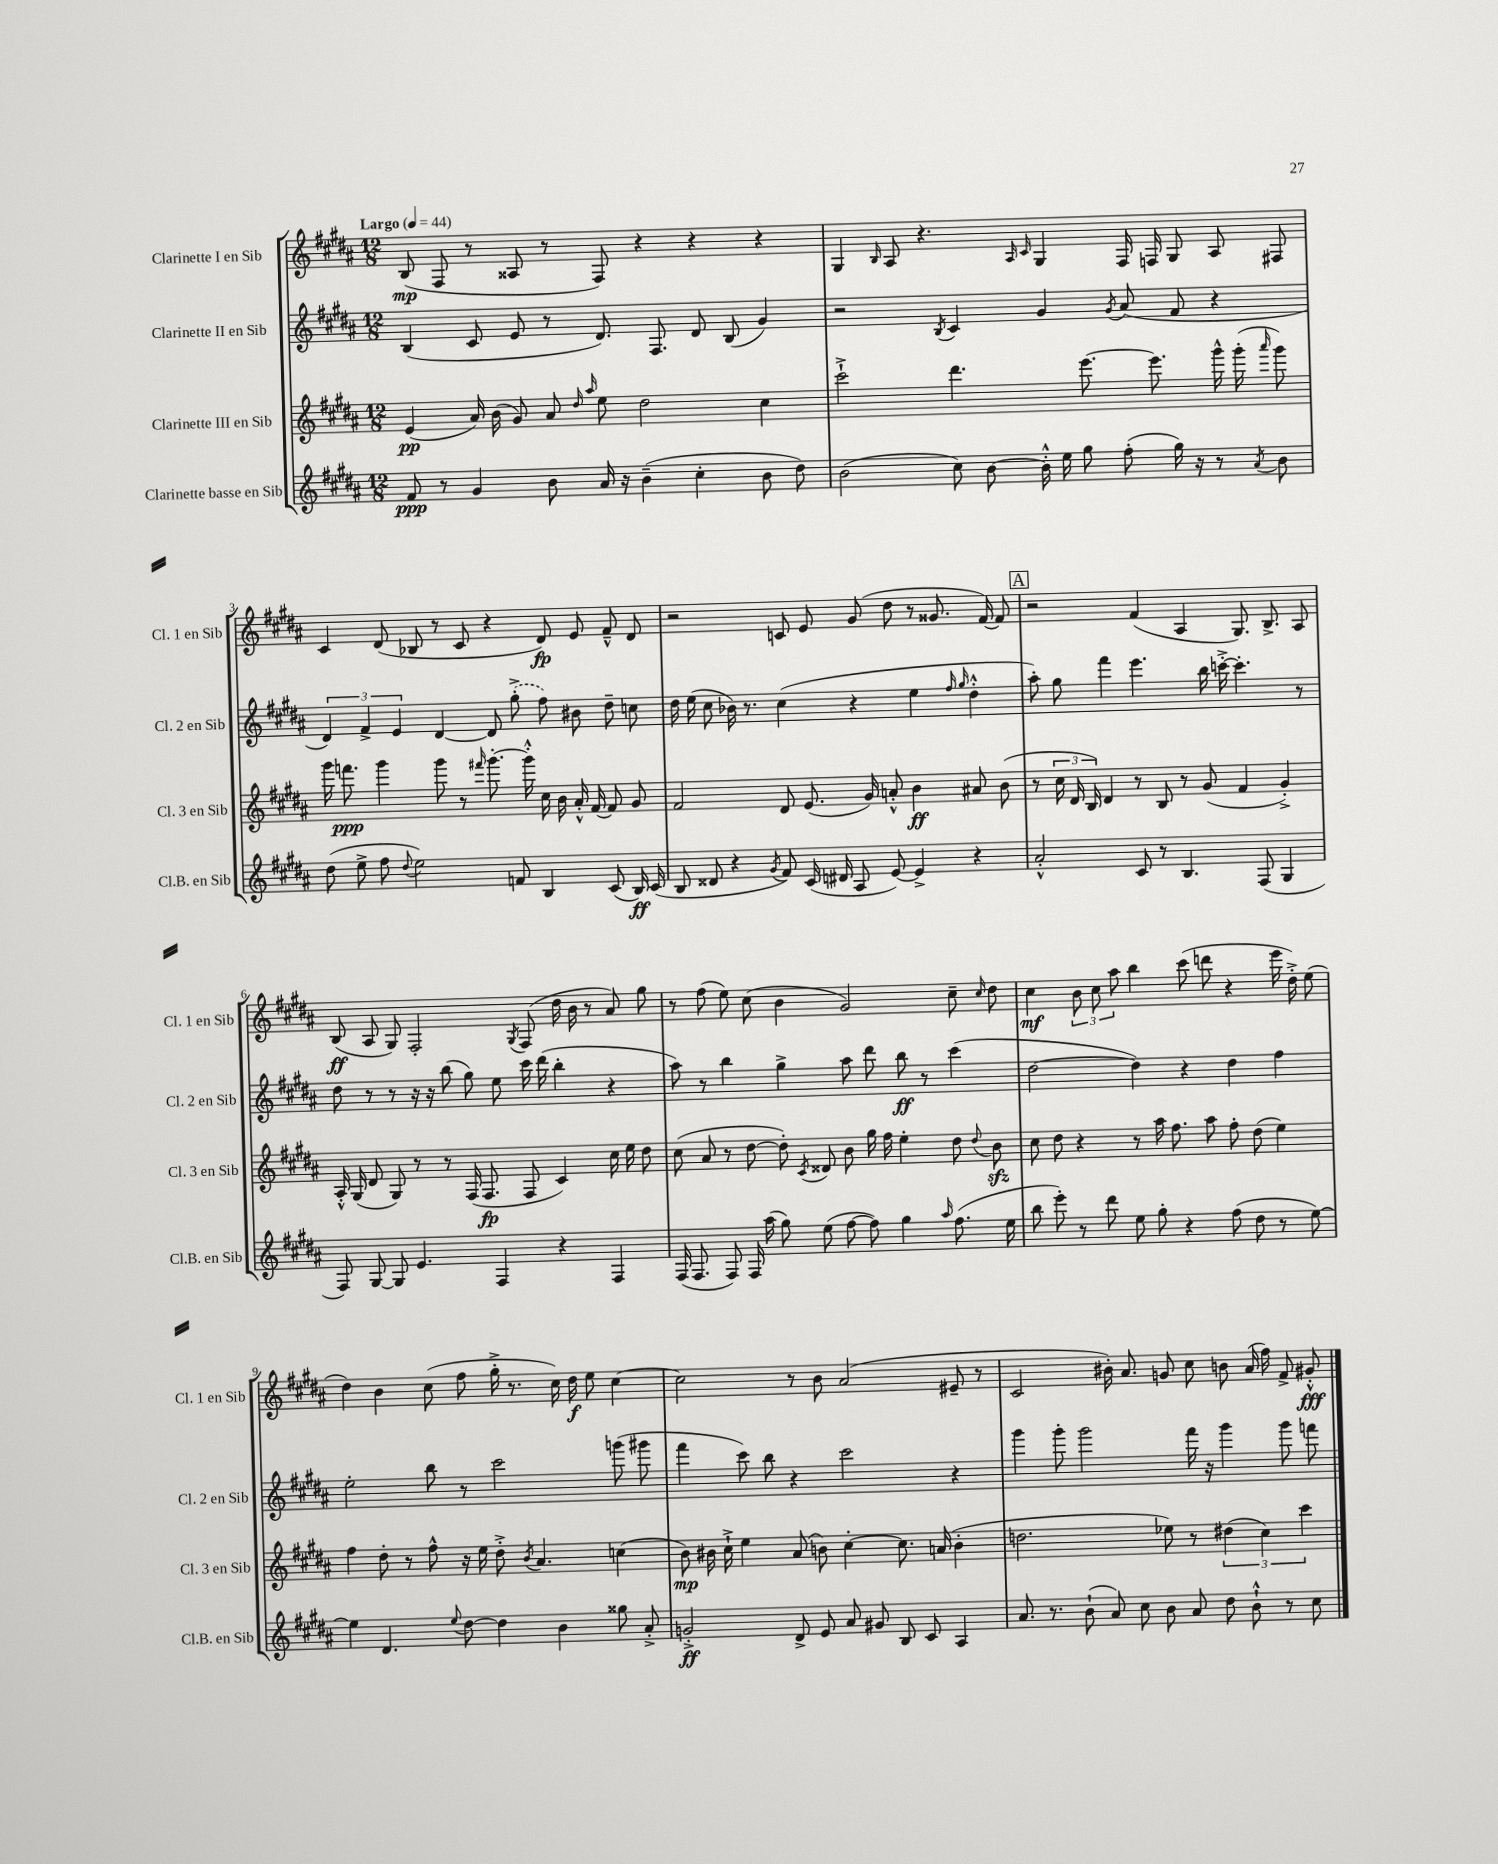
<<
\new StaffGroup <<
\new Staff = "s0" \with { instrumentName = "Clarinette I en Sib" shortInstrumentName = "Cl. 1 en Sib" } {
    \clef treble \key b \major \numericTimeSignature \time 12/8 \tempo "Largo" 4 = 44
    \autoBeamOff b8\mp( fis8 r8 aisis8 r8 fis8) r4 r4 r4 |
    gis4 \grace { b16 } ais8 r4. \grace { ais16 cis'16 } gis4 fis16 f16 gis8 ais8 fis8 |
    cis'4 dis'8( bes8 r8 cis'8 r4 dis'8\fp) e'8 fis'8---^ dis'8 |
    r2 c'8 e'8 gis'8( dis''8 r8 gisis'8. fis'16~) fis'8 |
    \mark \markup { \box "A" } r2 fis'4( ais4 gis8.) b8.-> ais8 |
    b8\ff( ais8 gis8) fis2-. \acciaccatura { gis8 } fis8( dis''16 b'16 r8 ais'8) gis''8 |
    r8 fis''8( e''8) cis''8( b'4 gis'2) cis''8-- \grace { cis''16 } dis''8 |
    cis''4\mf \tuplet 3/2 { b'8 cis''8 ais''8 } b''4 cis'''8( d'''8 r4 e'''16 dis''16-.->) e''8( |
    dis''4) b'4 cis''8( fis''8 gis''16-.-> r8. cis''16) dis''16\f e''8 cis''4~ |
    cis''2 r8 b'8 ais'2( eis'8-- r8 |
    cis'2 bis'16-.) ais'8. g'8 cis''8 b'8 ais'16( fis''16) fis'8-> gis'8-.-^\fff \bar "|." |
}
\new Staff = "s1" \with { instrumentName = "Clarinette II en Sib" shortInstrumentName = "Cl. 2 en Sib" } {
    \clef treble \key b \major \numericTimeSignature \time 12/8
    \autoBeamOff b4( cis'8 e'8 r8 dis'8.) fis8. dis'8 b8( gis'4) |
    r2 \acciaccatura { b8 } cis'4 gis'4 \acciaccatura { gis'8 } ais'8( fis'8 r4 |
    \tuplet 3/2 { dis'4) fis'4-> e'4 } dis'4~ dis'8 \once \slurDashed gis''8-.->( fis''8) bis'8 dis''8-- c''8 |
    dis''16 e''16( cis''8 bes'16) r8. cis''4( r4 e''4 \grace { fis''16 gis''16 } dis''4-.-^ |
    \mark \markup { \box "A" } ais''8-.) gis''8 fis'''4 e'''4. b''16 c'''16~-.-> c'''4.-. r8 |
    dis''8 r8 r8 r16 r16 b''8( gis''8) e''8 cis'''16 dis'''16( b''4-. r4 |
    ais''8) r8 b''4 gis''4-> ais''8 dis'''8 b''8\ff r8 cis'''4( |
    dis''2~ dis''4) r4 dis''4 fis''4 |
    e''2-. b''8 r8 cis'''2 g'''8( gis'''8 |
    fis'''4 cis'''8) b''8 r4 cis'''2 r4 |
    gis'''4 gis'''8-. gis'''2 fis'''16 r16 gis'''4 gis'''8 f'''8 \bar "|." |
}
\new Staff = "s2" \with { instrumentName = "Clarinette III en Sib" shortInstrumentName = "Cl. 3 en Sib" } {
    \clef treble \key b \major \numericTimeSignature \time 12/8
    \autoBeamOff e'4\pp( ais'16) b'16( gis'8) ais'8 \grace { dis''16 ais''16 } e''8 dis''2 cis''4 |
    cis'''2-!-> dis'''4. e'''8.~ e'''8. gis'''16-^ gis'''16-.( \grace { ais'''16 } gis'''8) |
    gis'''16 f'''8.\ppp gis'''4 gis'''8 r8 \grace { fis'''16 } gis'''8.~-. gis'''16-.-^ cis''16 b'16 ais'16-.-^ fis'16~ fis'8 gis'8 |
    fis'2 dis'8 e'8.( gis'16) a'8-.-^ b'4\ff ais'8 b'8( |
    \mark \markup { \box "A" } r8 \tuplet 3/2 { cis''16 dis'16 b16) } dis'4 r8 b8 r8 gis'8( fis'4 gis'4-.->) |
    ais16-.-^ gis16( dis'8 gis8) r8 r8 fis16( fis8.\fp fis8 cis'4) cis''16 e''16 dis''8 |
    cis''8( ais'8 r8 dis''8~ dis''8-.) \acciaccatura { cis'8 } disis'8 b'8 gis''16 fis''16 e''4-. dis''8 \appoggiatura { dis''8 } b'8\sfz |
    cis''8 dis''8 r4 r8 ais''16 fis''8. ais''8 fis''8-. dis''8( e''4) |
    fis''4 dis''8-. r8 fis''8-^ r16 e''16 dis''8-.-> \acciaccatura { b'8 } ais'4. c''4( |
    b'8\mp) bis'16 cis''16-!-> e''4 ais'8( b'8) cis''4~-. cis''8. a'16( b'4-. |
    d''2. ees''8) r8 \tuplet 3/2 { dis''4( cis''4) cis'''4 } \bar "|." |
}
\new Staff = "s3" \with { instrumentName = "Clarinette basse en Sib" shortInstrumentName = "Cl.B. en Sib" } {
    \clef treble \key b \major \numericTimeSignature \time 12/8
    \autoBeamOff fis'8\ppp r8 gis'4 b'8 ais'16 r16 b'4--( cis''4-. b'8 dis''8) |
    b'2( cis''8) b'8~ b'16-.-^ e''16 gis''8 fis''8-.( gis''16) r16 r8 \acciaccatura { ais'8 } b'8 |
    dis''8( e''8-> fis''8 \appoggiatura { dis''8 } e''2) f'8 b4 cis'8( b16\ff) cis'16( |
    b8 disis'8 r4 \acciaccatura { gis'8 } fis'8) cis'16( dis'16 ais8 e'8~) e'4-> r4 |
    \mark \markup { \box "A" } ais'2-.-^ cis'8 r8 b4. fis8( gis4 |
    fis8) gis8~ gis8 e'4. fis4 r4 fis4 |
    fis16( fis8. fis8) fis16 ais''16( gis''8) e''8( fis''8~ fis''8) gis''4 \grace { ais''16 } fis''8.( e''16 |
    b''8 e'''8-.) r8 dis'''8 e''8 gis''8-. r4 fis''8( dis''8 r8 e''8~) |
    e''4 dis'4. \appoggiatura { e''8 } dis''8~ dis''4 b'4 gisis''8 ais'8-.-> |
    g'2-.->\ff dis'8-> e'8 ais'8 gis'8 b8 cis'8 ais4 |
    ais'8. r8. b'8-!( ais'8) cis''8 b'8 ais'8 dis''8 b'8-!-^ r8 cis''8 \bar "|." |
}
>>
>>
